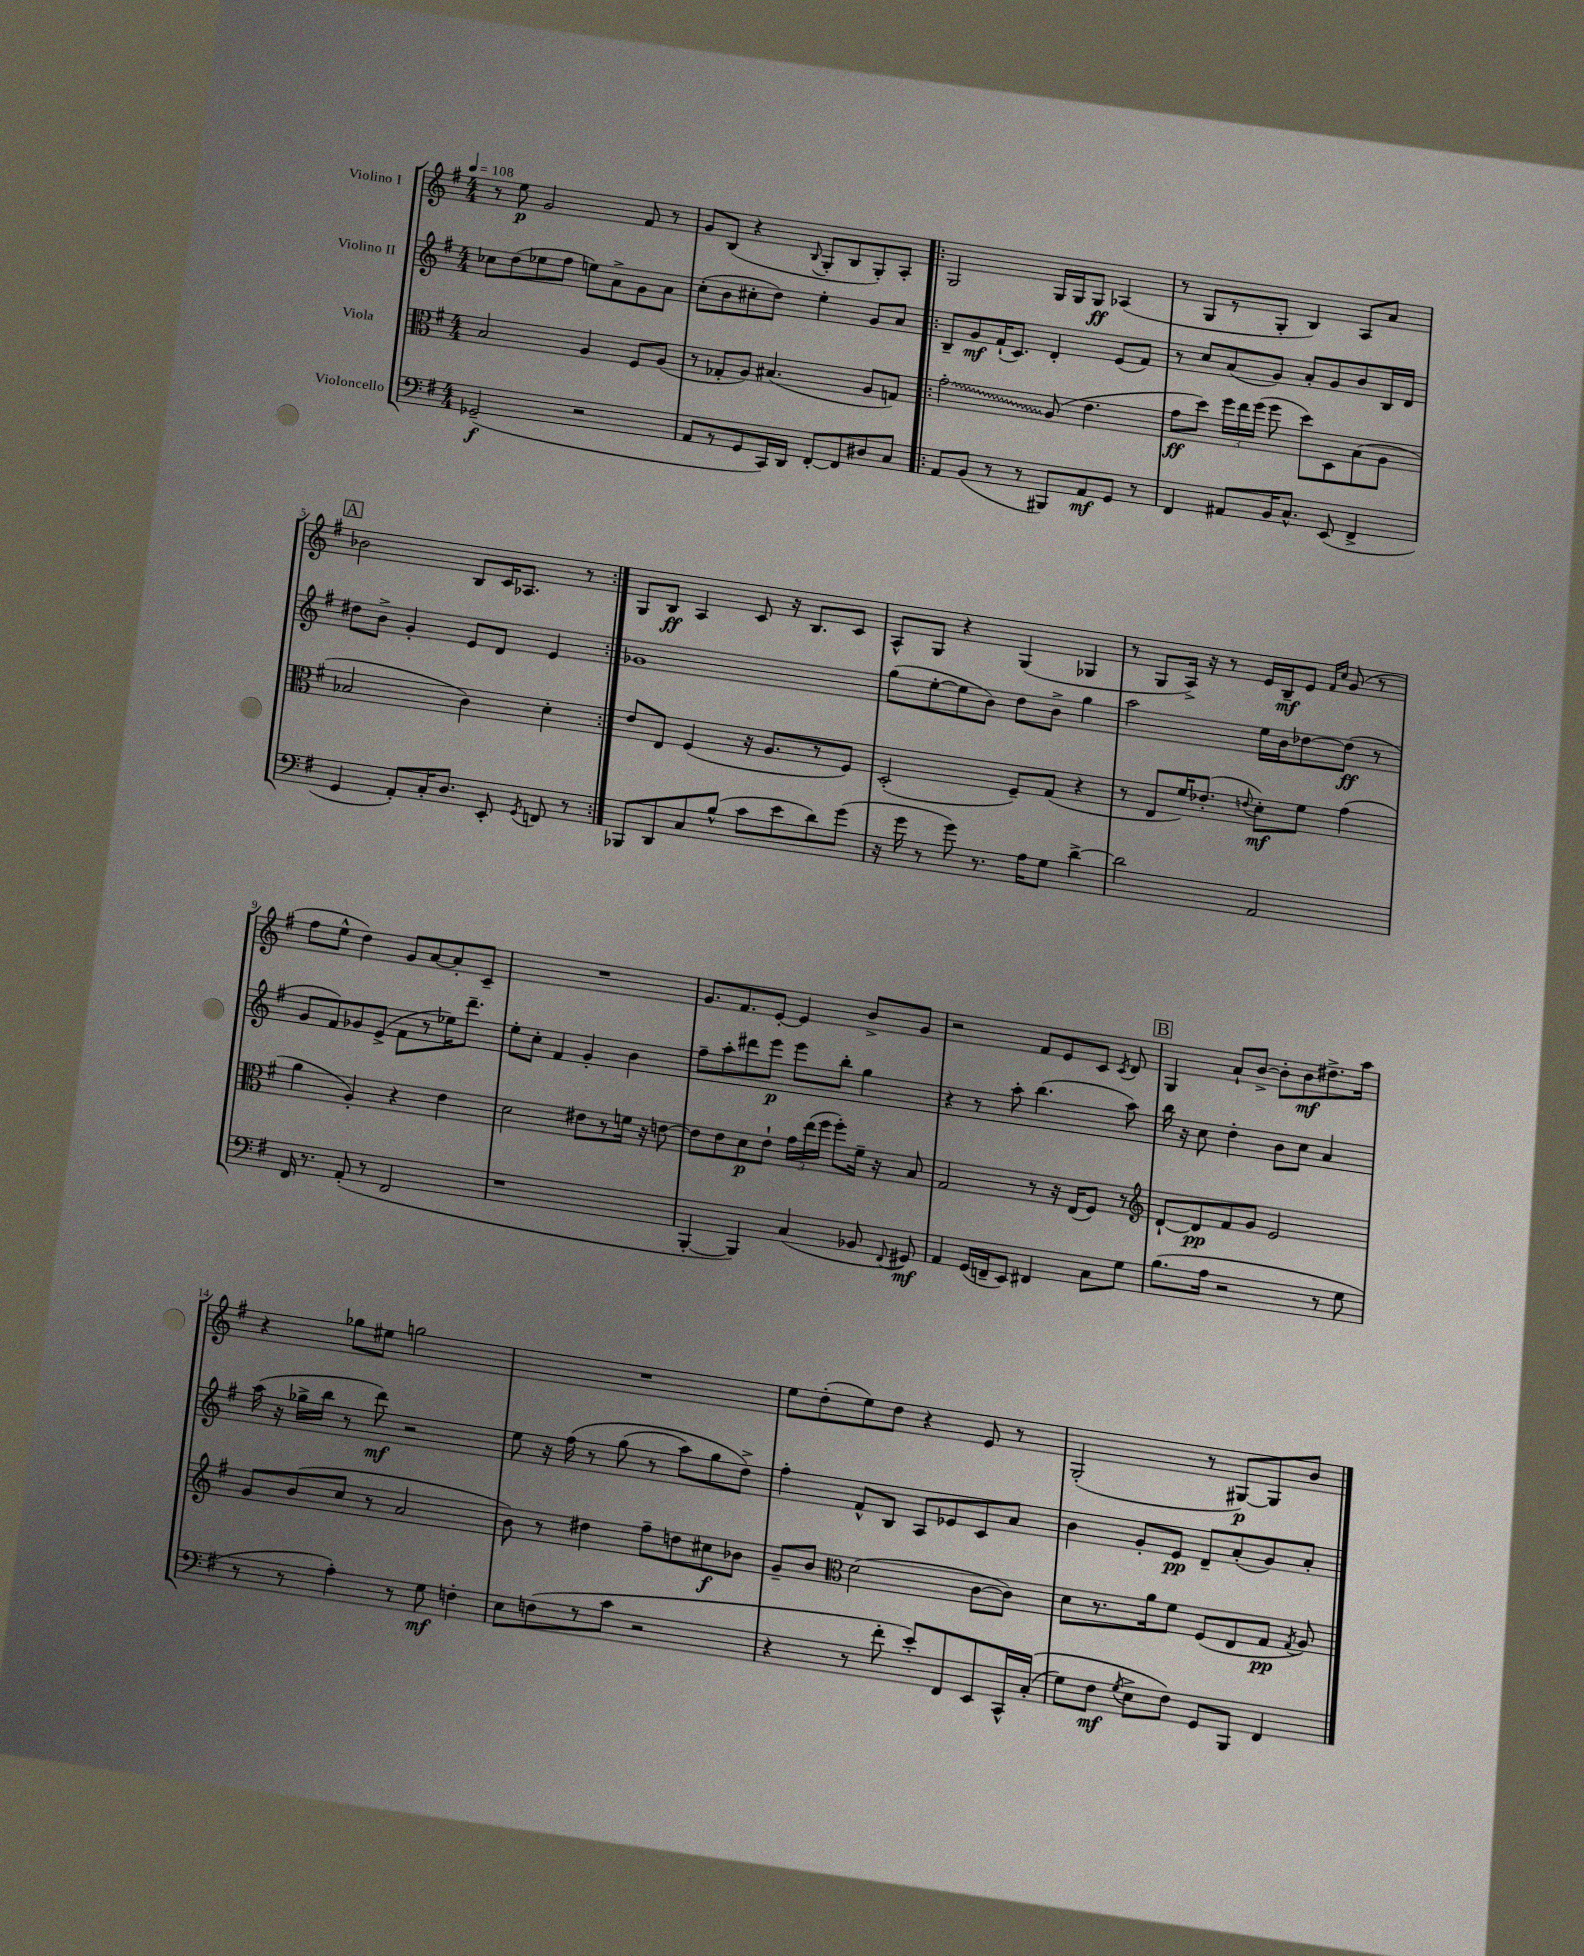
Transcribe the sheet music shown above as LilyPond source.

<<
\new StaffGroup <<
\new Staff = "s0" \with { instrumentName = "Violino I" } {
    \clef treble \key g \major \numericTimeSignature \time 4/4 \tempo 4 = 108
    \autoBeamOff r8 e''8\p g'2 fis'8 r8 |
    g'8[ b8]( r4 \appoggiatura { b8 } g8[-. b8 g8-.) a8]-. |
    \repeat volta 2 { g2 g16[ g16 g8]\ff aes4( |
    r8 g8[ r8 g8]-. b4) a8[ a'8] |
    \mark \markup { \box "A" } bes'2 b8[ c'16 aes8.] r8 | }
    g8[ b8]\ff a4 c'8 r16 b8.[ c'8] |
    a8[-^ g8] r4 g4( ges4 |
    r8 g8[ a16]->) r16 r8 e'16[ b16--\mf e'8] \grace { fis'16[ c''16] } g'8( r8 |
    fis''8[ e''8]-^ d''4) g'8[ a'8~ a'8-. c'8]-- |
    R1 |
    g'8.[ fis'8. e'8]~-. e'4 b'8[-> g'8] |
    r2 fis'8[ e'8 c'8] \acciaccatura { c'8 } d'8 |
    \mark \markup { \box "B" } g4 a'8[-! b'8]~-> b'8[-. b'8\mf dis''8.-> a''16] |
    r4 ges''8[ eis''8] g''2 |
    R1 |
    e''8[ d''8-.( e''8) d''8] r4 e'8 r8 |
    g2-.( r8 gis8[~\p) gis8 b'8] \bar "|." |
}
\new Staff = "s1" \with { instrumentName = "Violino II" } {
    \clef treble \key g \major \numericTimeSignature \time 4/4
    \autoBeamOff ces''8[ d''8( ees''8 fis''8] e''8[) a'8-> g'8 a'8] |
    c''8[-.( b'8 cis''8-. d''8]) e''4-. g'8[ a'8] |
    \repeat volta 2 { b8[-- g'8\mf fis'16-!( c'8.]) d'4-. e'8[( fis'8]) |
    r8 c''8[ a'8( g'8]) a'8[-. g'8 b'8 b16 d'16] |
    \mark \markup { \box "A" } dis''8[ b'8]-> g'4-. e'8[ d'8] e'4 | }
    ges'1 |
    g''8[( e''8~-. e''8 b'8]) d''8[ b'8]-> g''4 |
    a''2 e''16[ b'16 des''8~ des''8]\ff( r8 |
    g'8[ fis'8) ges'8 e'8]->( fis'8[ r8 ees''16) d'''8.]-- |
    e''8[-. c''8]-. fis'4 g'4-. b'4 |
    fis''8[-- a''8-. dis'''8 e'''8]\p e'''8[ b''8]-. g''4 |
    r4 r8 a''8-. b''4.( a''8) |
    \mark \markup { \box "B" } b''16 r16 c''8 d''4-. b'8[ c''8] a'4 |
    a''16( r16 ges''16[-> b''16] r8 d'''8\mf) r2 |
    e''8 r16 fis''16\( r8 g''8( r8 a''8[) g''8 d''8]->\) |
    fis''4-. fis'8[-^ b8] a8[ ees'8 c'8 a'8] |
    b'4 g'8[-. e'8]\pp d'8[-- a'8-.( g'8) a'8]-. \bar "|." |
}
\new Staff = "s2" \with { instrumentName = "Viola" } {
    \clef alto \key g \major \numericTimeSignature \time 4/4
    \autoBeamOff b2 a4 fis8[ a8]( |
    r8 ges8[-. a8]) bis4.( a8[ g8]) |
    \repeat volta 2 { \once \override Glissando.style = #'zigzag g'2-.\glissando a8( e'4. |
    g'8[\ff d''8]) \tuplet 3/2 { fis''16[ e''16 fis''16]( } fis''8 d''8[) d8 b8( a8] |
    \mark \markup { \box "A" } bes2 c'4) d'4-. | }
    e'8[ e8] fis4( r16 a8.[ r8 fis8]) |
    d2-.( fis8[--) g8]( r4 |
    r8 e8[ fis'16) ees'8.]-.( \appoggiatura { e'8 } d'8[-.\mf) fis'8] g'4( |
    a'4 a4-.) r4 e'4 |
    d'2 eis'8[ r8 f'16] r16 e'8~ |
    e'8[ e'8 d'8\p e'8]-! \tuplet 3/2 { g'16[ e''16( fis''16] } fis''8[-.) fis'16]-- r16 b8 |
    g2 r8 r16 e16[( fis8]) r8 |
    \mark \markup { \box "B" } \clef treble d'8[~-! d'8\pp fis'8 g'8] e'2 |
    g'8[ b'8( c''8] r8 a'2 |
    b'8) r8 dis''4 fis''8[-- d''8 cis''8\f bes'8] |
    g'8[-- b'8] \clef alto d'2( c'8[~ c'8]) |
    d'8[ r8. a'16 fis'8] fis8[( e8 g8]\pp \acciaccatura { g8 } a8) \bar "|." |
}
\new Staff = "s3" \with { instrumentName = "Violoncello" } {
    \clef bass \key g \major \numericTimeSignature \time 4/4
    \autoBeamOff ges,2--\f( r2 |
    a,8[ r8 g,8 c,16) d,16] fis,8[~-. fis,8 dis8 c8] |
    \repeat volta 2 { a,8[ b,8]( r8 r8 bis,,8[) a,8\mf g,8] r8 |
    fis,4 ais,8[ b,16 c8.]-^ e,8( fis,4-> |
    \mark \markup { \box "A" } g,4 a,8[-.) c16-. d8.] e,8-. \acciaccatura { g,8 } f,8 r8 | }
    bes,,8[ d,8 c8 b8]-^( c'8[ e'8 d'8) g'8]( |
    r16 g'16 r8 g'8) r8. a16[ g8] d'4~-> |
    d'2 a,2 |
    fis,16 r8. a,8-.( r8 fis,2 |
    r1 |
    b,,4~-. b,,4) c4( bes,8 \appoggiatura { fis,8 } gis,8\mf) |
    a,4 g,16[( f,16-- e,8]) fis,4 c8[ g8] |
    \mark \markup { \box "B" } b8.[( a16] r2 r8 g8 |
    r8 r8 a4-.) r8 g8\mf f4-. |
    e8[ f8( r8 c'8] r2 |
    r4 r8 fis'8-. e'8[-.) fis,8 e,8 c,16-^ c16]-.(\( |
    g8[) fis8]\mf \acciaccatura { g8 } e8[-> fis8]\) g,8[ b,,8] fis,4 \bar "|." |
}
>>
>>
